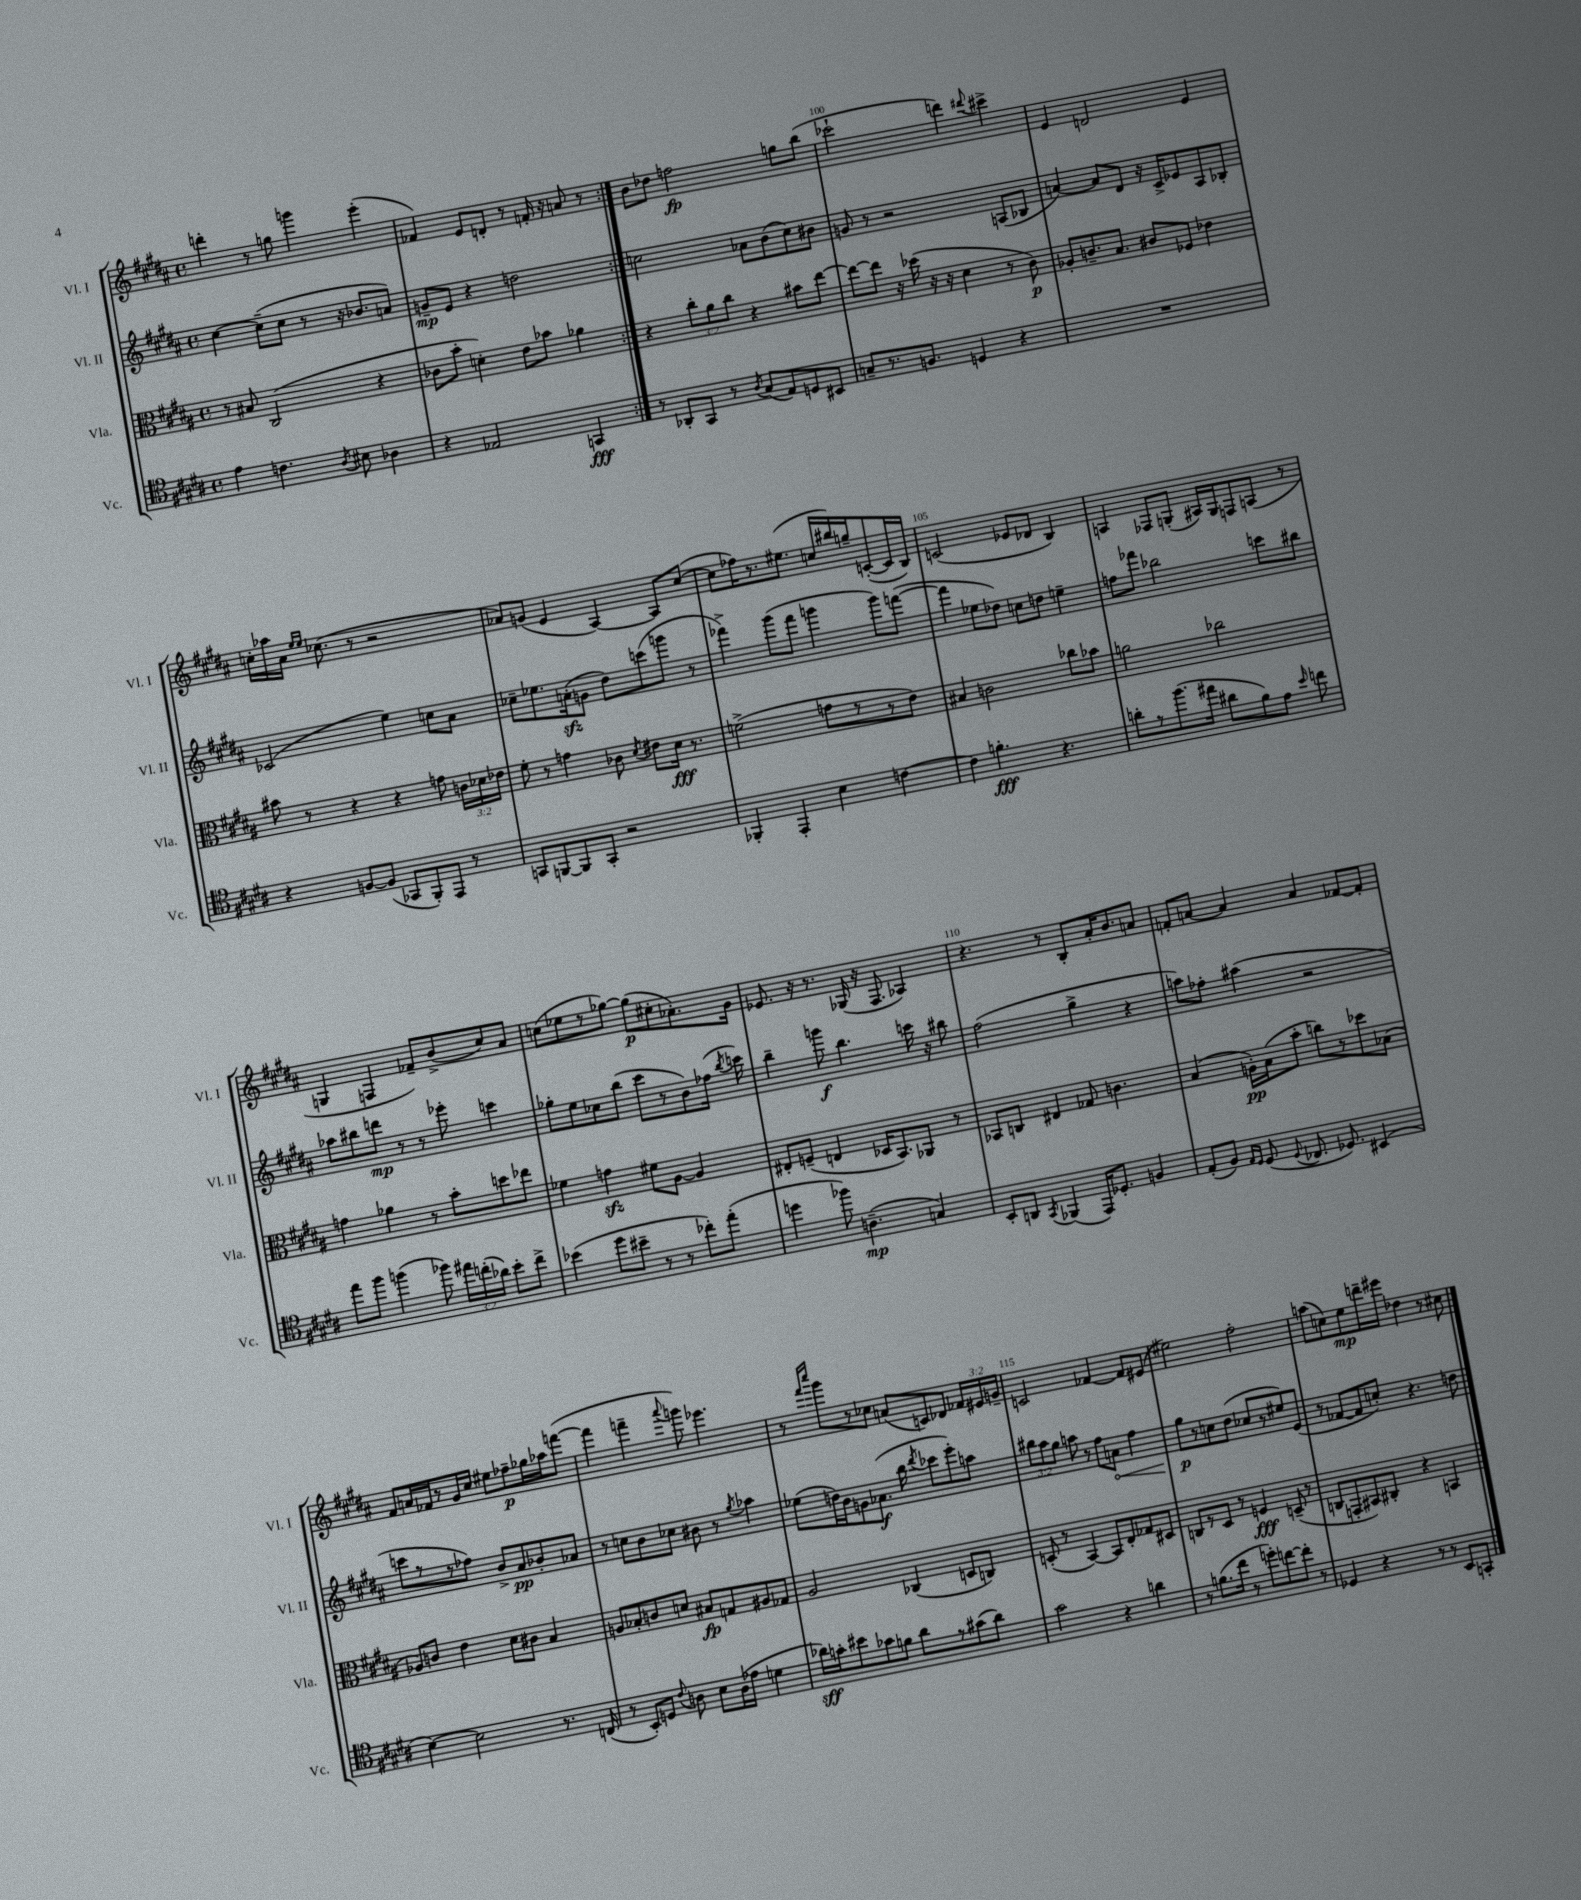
<<
\new StaffGroup <<
\new Staff = "s0" \with { instrumentName = "Vl. I" shortInstrumentName = "Vl. I" } {
    \clef treble \key b \major \defaultTimeSignature \time 4/4 \override Staff.TupletNumber.text = #tuplet-number::calc-fraction-text
    \autoBeamOff \repeat volta 2 { d'''4-. r8 g''8 g'''4 e'''4-.( |
    fes'4) e'8[ d'8]-. r8 f'16-. r16 a'8 r8 | }
    b'8[ des''8] f''2\fp g''8[ b''8]( |
    ces'''2-! d'''4) \appoggiatura { dis'''8 } cis'''4-> |
    e'4 d'2 e'4 |
    c''16[-. aes''16 ais'16] \grace { e''16[ e''16] } ces''8.( r8 r2 |
    aes'8[) g'8]( e'4 ais4~) ais8[ cis''8]~( |
    cis''8[ fes''16) r8. eis''8.]( c''16[ bis''16) g''16-- c'8~-.( c'16 b16]) |
    c'2( ees'8[ des'8] b4) |
    a4 fes8[ g8]-.( ais16[) g16 f8 a8]( r8 |
    g4 f4 fes'8[--) b'8->( cis''8) ais'8] |
    c''8[( ees''8 r8 ges''8]~) ges''8[\p( cis''8-. aes'8.-.) gis'16] |
    ees'8. r16 r8. ges16( r16 fis8. aes4) |
    r4. r8 b8[-. ais'16-. b'8. a'8] |
    f'8[-. a'8]~ a'4 a'4 fes'8[~ fes'8]-. |
    fis'8[ a'16 fes'16 r8 gis'16 cis''16] eis''8[ fes''8--\p ges''16 aes''16 f'''8]~( |
    f'''4 f'''4-- \appoggiatura { ais'''8 } g'''8) ees'''4. |
    r8 \grace { fis'''16[ cis''''16] } gis'''8[ r8 ces''8] a'8[( c'8) des'8] \tuplet 3/2 { fes'16[ eis'16 g'16]-- } |
    c'2 fes'4~ fes'8[ eis'8]( |
    eis''2) fis''2-. |
    a''8[( c''8) e''8\mp d'''16-- eis'''16] des''4 r8 cis''8 \bar "|." |
}
\new Staff = "s1" \with { instrumentName = "Vl. II" shortInstrumentName = "Vl. II" } {
    \clef treble \key b \major \defaultTimeSignature \time 4/4 \override Staff.TupletNumber.text = #tuplet-number::calc-fraction-text
    \autoBeamOff \repeat volta 2 { cis''4~ cis''8[--( cis''8] r8 r16 bes'8.[ a'8]) |
    g'8[--\mp e'8] r4 d''2 | }
    c''2 aes'8[ b'8( c''8) bis'8] |
    g'8 r8 r2 a8[( bes8] |
    a'4~) a'8[ dis'8] r16 cis'16[-> ees'8 ais8 bes8]-. |
    ces'2( e''4) c''8[ ais'8] |
    ces''8[-- ees''8. a'16-.\sfz( g'8] dis''8[) c'''8( g'''8] r8 |
    fes'''4->) gis'''8[( fes'''8] g'''4 g'''8[) f'''8]~( |
    f'''4 ees''8[ des''8]) c''8[ d''8] e''4-- |
    f''8[ fes'''8] bes''2 c'''8[ bis''8] |
    aes''8[ bis''8 d'''8]\mp r8 r8 ees'''8-. c'''4 |
    ges''8[-. e''8 ces''8 b''8]( cis'''8[ r8 b'8) fes''16]( \acciaccatura { b''8 } c'''16) |
    b''4-- g'''8\f b''4. c'''16 r16 bis''8 |
    fis''2( gis''4-> r4 |
    a''8[) fes''8]-. ais''4( r2 |
    c'''8[ r8 r8 fes''8]) b'8[-> ais'8\pp bes'8-. aes'8] |
    r8 c''8[ b'8 ces''8] bis'8 r8 \acciaccatura { gis''8 } aes''4 |
    ees''8[( d''16) b'16 g'8 aes'8.]\f( b''16 \acciaccatura { dis'''8 } ces'''8[ e'''8-.) a''8] |
    \tuplet 3/2 { bis''8[ ais''8 gis''8] } a''8 r8 fis''8[ \once \override Hairpin.circled-tip = ##t a'8]\< fis''4 |
    gis''8[\p\! r8 c''8 dis''8]( ces''8[ r8 eis''8) e'8]( |
    r8 fes'8[~ fes'8 c''8]-.) r4. d''8 \bar "|." |
}
\new Staff = "s2" \with { instrumentName = "Vla." shortInstrumentName = "Vla." } {
    \clef alto \key b \major \defaultTimeSignature \time 4/4 \override Staff.TupletNumber.text = #tuplet-number::calc-fraction-text
    \autoBeamOff \repeat volta 2 { r8 bis8 cis2( r4 |
    ces'8[ b'8]-. d'4-.) e'8[ bes'8] aes'4 | }
    r4 \tuplet 3/2 { cis''8[-. ais'8 cis''8] } r4 bis'8[ e''8]~ |
    e''8[~ e''8] r16 des''16( r16 r16 dis'4 r8 cis'8\p) |
    aes8[-. c'8.-- b8.] cis'8[ fes8] ees'4 |
    bis'8 r8 r4 r4 g'8 \tuplet 3/2 { c'16[ des'16 ees'16] } |
    fis'8-. r8 g'4 ces'8 \acciaccatura { dis'8 } eis'8[ dis'16]\fff r8. |
    f'2->( g'8[ r8 r8 e'8]) |
    bis4 c'2 ces''8[ bes'8] |
    a'2 ces''2 |
    g'4 aes'4 r8 b'8[-. d''8 ees''8] |
    fes'4 g'4\sfz fis'8[ ais8]~ ais4 |
    eis8[-. f8]--( e4 des16[ b,8.) aes,8] r8 |
    bes,8[ c8] eis4 ges8 c'4. |
    b4( a16[-.\pp) b16( b'8]-. c''8[) r8 des''8 bes8]( |
    aes8[) c'8] e'4 dis'8[ cis'8] b4 |
    a8[ bes8-. c'8 d'8] bis8[\fp g8 ais8 ges8] |
    ais2 ces4( d8[ c8]) |
    d8-.( r8 b,4~) b,8[ e8-. ges8 dis8] |
    c8[ r8 dis8] r8 f4\fff d8--( r8 |
    c8[ g,8-. bis,8) cis8]-. r4 b,4 \bar "|." |
}
\new Staff = "s3" \with { instrumentName = "Vc." shortInstrumentName = "Vc." } {
    \clef tenor \key b \major \defaultTimeSignature \time 4/4 \override Staff.TupletNumber.text = #tuplet-number::calc-fraction-text
    \autoBeamOff \repeat volta 2 { e'4 c'4. \acciaccatura { ais8 } bis8 aes4 |
    r4 ees2 g,4\fff | }
    r8 aes,8[-. gis,8] r8 \acciaccatura { ais8 } gis8[( e8) d8 bis,8] |
    g8[-- r8. f8.] d4 r4 |
    R1 |
    r4 f8[~ f8]( ges,8[ fis,8-.) e,8] r8 |
    g,8[ f,8~ f,8 g,8]-. r2 |
    fes,4-. e,4-. b4 c'4~ |
    c'4 f'4.-.\fff r4. |
    a'8[-. r8 fis''8.( eis''16] ais'8[ fis'8) e'8] \grace { b'16 } c''8 |
    e''8[ fis''8] f''4( fes''8) \tuplet 3/2 { eis''16[ c''16-.( aes'16]) } b'8[-. c''8]-> |
    bes'4( dis''8[ bis'8]-- r8 r8 ces''8[-.) e''8]-.( |
    d''4 fes''8) a4.--\mp( g4) |
    b,8[-. a,8] \acciaccatura { gis,8 } fes,4( e,16[) des8.]-. f4 |
    e8[-.( fis8]) \grace { e16[ dis16] } dis8( \appoggiatura { dis8 } ces8. des8.) bis,4( |
    b4~) b2 r8. c16( |
    r8 b,8[-.) d8] \appoggiatura { cis'8 } a8 b8[ a16( ees'16] d'4 |
    aes'16[\sff) g'16-. bis'8 ges'8 f'8] aes'8[ r8 gis'8( aes'8]) |
    gis'2 r4 a'4 |
    r8 f'8.[( cis''16] r8 d''8[-.) c''8~ c''8]-. r8 |
    des4 r4 r8 r8 b,8[ g,8]-. \bar "|." |
}
>>
>>
\layout { \context { \Score currentBarNumber = #97 \override BarNumber.break-visibility = ##(#f #t #t) barNumberVisibility = #(every-nth-bar-number-visible 5) } }
